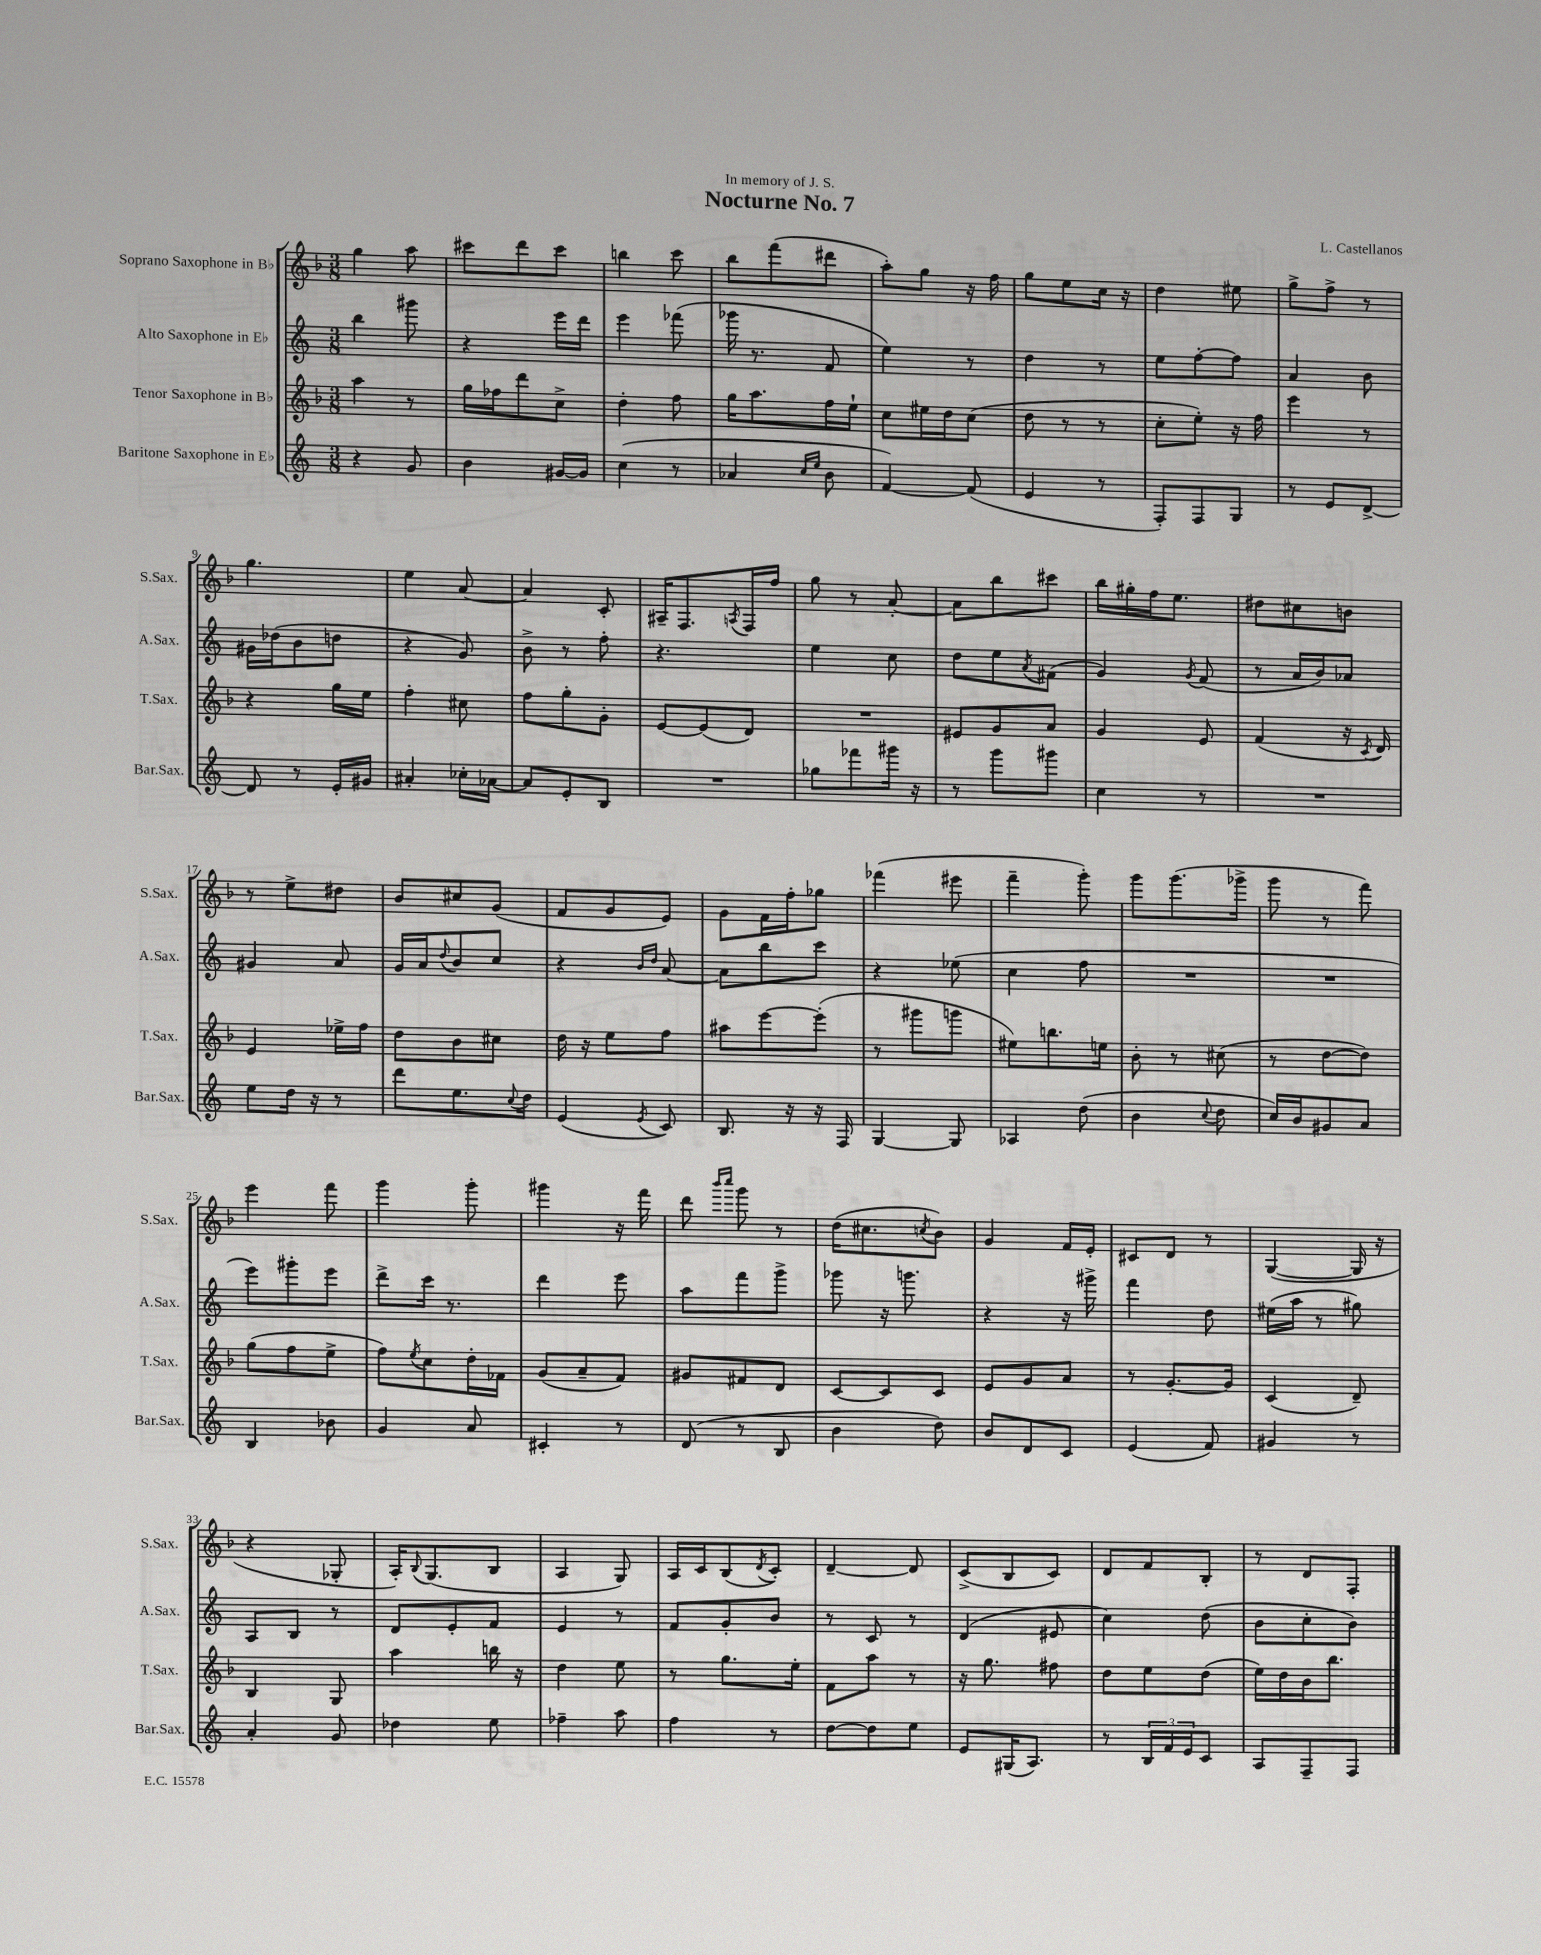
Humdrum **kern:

**kern	**kern	**kern	**kern
*staff4	*staff3	*staff2	*staff1
*clefG2	*clefG2	*clefG2	*clefG2
*k[]	*k[b-]	*k[]	*k[b-]
*M3/8	*M3/8	*M3/8	*M3/8
4r	4aa\	4bb\	4gg\
8g/	8r	8ggg#\	8aa\
=	=	=	=
4b\	16gg\LL	4r	8ccc#\L
.	16ff-\J	.	.
.	8ddd\	.	8ddd\
[16g#/LL	8cc^\J	16eee\LL	8ccc#\J
16g#/]JJ	.	16ddd\JJ	.
=	=	=	=
(4cc\	4dd'\	4eee\	4bb\
8r	8ff\	(8fff-\	8ccc\
=	=	=	=
4a-/	16gg\LK	16ggg-\	8bb-\L
.	8.aa\	8.r	.
.	.	.	(8fff\
16qqcc/LL	.	.	.
16qqee/JJ	.	.	.
8b\	16ff\L	8f/	8ddd#\J
.	16ee`\JJ	.	.
=	=	=	=
[4f/)	8cc\L	4ee\)	8aa'\L)
.	16ee#\L	.	8gg\J
.	16dd\J	.	.
(8f/]	(8cc\J	8r	16r
.	.	.	16ff\
=	=	=	=
4e/	8dd\	4dd\	8gg\L
.	8r	.	8ee\
8r	8r	8r	16cc\Jk
.	.	.	16r
=	=	=	=
8F'/L)	8cc'\L	8ee\L	4dd\
8F/	8ee'\J)	[8ff'\	.
8G/J	16r	8ff\]J	8ee#\
.	16ff\	.	.
=	=	=	=
8r	4eee\	4a/	8gg^\L
8e/L	.	.	8ff^\J
[8d^/J	8r	8b\	8r
=	=	=	=
8d/]	4r	16g#\LL	4.gg\
.	.	(16dd-\J	.
8r	.	8b\	.
16e'/LL	16gg\LL	8dd\J	.
16g#/JJ	16ee\JJ	.	.
=	=	=	=
4a#'/	4ff'\	4r	4ee\
16cc-'\LL	8cc#\	8g/)	[8a/
[16a-\JJ	.	.	.
=	=	=	=
8a-/]L	8ff\L	8b^\	4a/]
8e'/	8gg'\	8r	.
8B/J	8g'\J	8ff'\	8c'/
=	=	=	=
4.r	[8e/L	4.r	16A#~/LK
.	.	.	8.F/
.	(8e/]	.	.
.	.	.	8qA/
.	8d/J)	.	16F/L
.	.	.	16ff/JJ
=	=	=	=
8gg-\L	4.r	4ee\	8gg\
8fff-\	.	.	8r
16ggg#\Jk	.	8cc\	[8a'/
16r	.	.	.
=	=	=	=
8r	8e#/L	8dd\L	8a\]L
8ggg\L	8g/	8ee\	8bb-\
.	.	8qa/	.
8ggg#\J	8a/J	(8f#\J	8ccc#\J
=	=	=	=
4cc\	4g/	4g/)	16bb-\LL
.	.	.	16gg#'\
.	.	.	16ff\J
.	.	.	8.ee\J
.	.	8qg/	.
8r	8e/	(8f/	.
=	=	=	=
4.r	(4f/	8r	8dd#\L
.	.	16a/LL	8cc#\
.	.	16b/J)	.
.	16r	8a-/J	8b\J
.	8qc/	.	.
.	16d/)	.	.
=	=	=	=
8ee\L	4e/	4g#/	8r
16dd\Jk	.	.	8ee^\L
16r	.	.	.
8r	16ee-^\LL	8a/	8dd#\J
.	16ff\JJ	.	.
=	=	=	=
8ddd\L	8dd\L	16g/LL	8b-/L
.	.	16a/J	.
.	.	8qqdd/	.
8.ee\	8b-\	8b/	8cc#/
.	8cc#\J	8cc/J	(8g/J
8qqcc/	.	.	.
16dd\Jk	.	.	.
=	=	=	=
(4e/	16dd\	4r	8f/L
.	16r	.	.
.	8ee\L	.	8g/
.	.	16qqb/LL	.
8qe/	.	16qqdd/JJ	.
8c/)	8ff\J	[8a/	8e/J)
=	=	=	=
8.B/	8aa#\L	8a\]L	8g\L
.	[8eee\	8bb\	16f\L
16r	.	.	16ff'\J
16r	(8eee'\]J	8ccc\J	8gg-\J
16F/	.	.	.
=	=	=	=
[4G/	8r	4r	(4fff-\
.	8ggg#\L	.	.
8G/]	8ggg\J	(8ee-\	8eee#\
=	=	=	=
4A-/	8ee#\L)	4cc\	4fff~\
.	8.bb\	.	.
(8dd\	.	8ff\	8ggg'\)
.	16ee\Jk	.	.
=	=	=	=
4b\	8b-'\	4.r	8ggg\L
.	8r	.	(8.ggg\
8qqcc/	.	.	.
8dd\	(8cc#\	.	.
.	.	.	16ggg-^\Jk
=	=	=	=
16cc/LL)	8r	4.r	8ggg\
16b/J	.	.	.
8g#/	[8dd\L	.	8r
8a/J	8dd\]J)	.	8fff\)
=	=	=	=
4B/	(8gg\L	8eee\L)	4eee\
.	8ff\	8ggg#'\	.
8b-\	8ee^\J	8eee\J	8fff\
=	=	=	=
4g/	8ff\L)	8ddd^\L	4ggg\
.	8qee/	.	.
.	8cc\	16ccc\Jk	.
.	.	8.r	.
8a/	16dd'\L	.	8ggg'\
.	16f-\JJ	.	.
=	=	=	=
4c#'/	(8g/L	4ddd\	4ggg#\
.	8a~/	.	.
8r	8f/J)	8eee\	16r
.	.	.	16fff\
=	=	=	=
(8d/	8g#/L	8aa\L	8ddd\
.	.	.	16qqbbb-/LL
.	.	.	16qqcccc/JJ
8r	8f#/	8fff\	8ggg\
8B/	8d/J	8ggg^\J	8r
=	=	=	=
4b\	[8c/L	8ggg-\	(16dd\LK
.	.	.	8.cc#\
.	8c/]	16r	.
.	.	8.ggg\	.
.	.	.	8qcc/
8dd\)	8c/J	.	8b-\J)
=	=	=	=
8b/L	8e/L	4r	4g/
8d/	8g/	.	.
8c/J	8a/J	16r	16f/LL
.	.	16ggg#^\	16e'/JJ
=	=	=	=
(4e/	8r	4fff\	8c#/L
.	[8.g'/L	.	8d/J
8f/)	.	8dd\	8r
.	16g/]Jk	.	.
=	=	=	=
4g#/	(4c/	(16ee#\LL	([4G/
.	.	16aa\JJ	.
.	.	8r	.
8r	8d~/)	8gg#\)	16G/]
.	.	.	16r
=	=	=	=
4a'/	4B-/	8A/L	4r
.	.	8B/J	.
8g/	8G/	8r	8G-'/
=	=	=	=
4dd-\	4aa\	8d/L	16A'/LK)
.	.	.	8qqB-/
.	.	.	(8.G/
.	.	8e'/	.
8ee\	16bb\	8f/J	8B-/J
.	16r	.	.
=	=	=	=
4ff-~\	4dd\	4e/	4A/
8aa\	8ee\	8r	8G/)
=	=	=	=
4ff\	8r	8f/L	16A/LL
.	.	.	16c/J
.	8.gg\L	8g'/	(8B-/
.	.	.	8qd/
8r	.	8b/J	8c'/J)
.	16ee'\Jk	.	.
=	=	=	=
[8dd\L	8f\L	8r	[4d~/
8dd\]	8aa\J	8c/	.
8ee\J	8r	8r	8d/]
=	=	=	=
8e/L	16r	(4d/	(8c^/L
.	8.gg\	.	.
(16G#/K	.	.	8B-/
8.A/J)	.	.	.
.	8ff#\	8e#/	8c/J)
=	=	=	=
8r	8dd\L	4cc\)	8d/L
24B/LL	8ee\	.	8f/
24f/	.	.	.
24e/J	.	.	.
8c/J	(8dd\J	(8dd\	8B-'/J
=	=	=	=
8A/L	16ee\LL)	8b\L	8r
.	16dd\	.	.
8F~/	16b-\J	8cc'\	8d/L
.	8.bb-\J	.	.
8F/J	.	8b\J)	8F'/J
==	==	==	==
*-	*-	*-	*-
